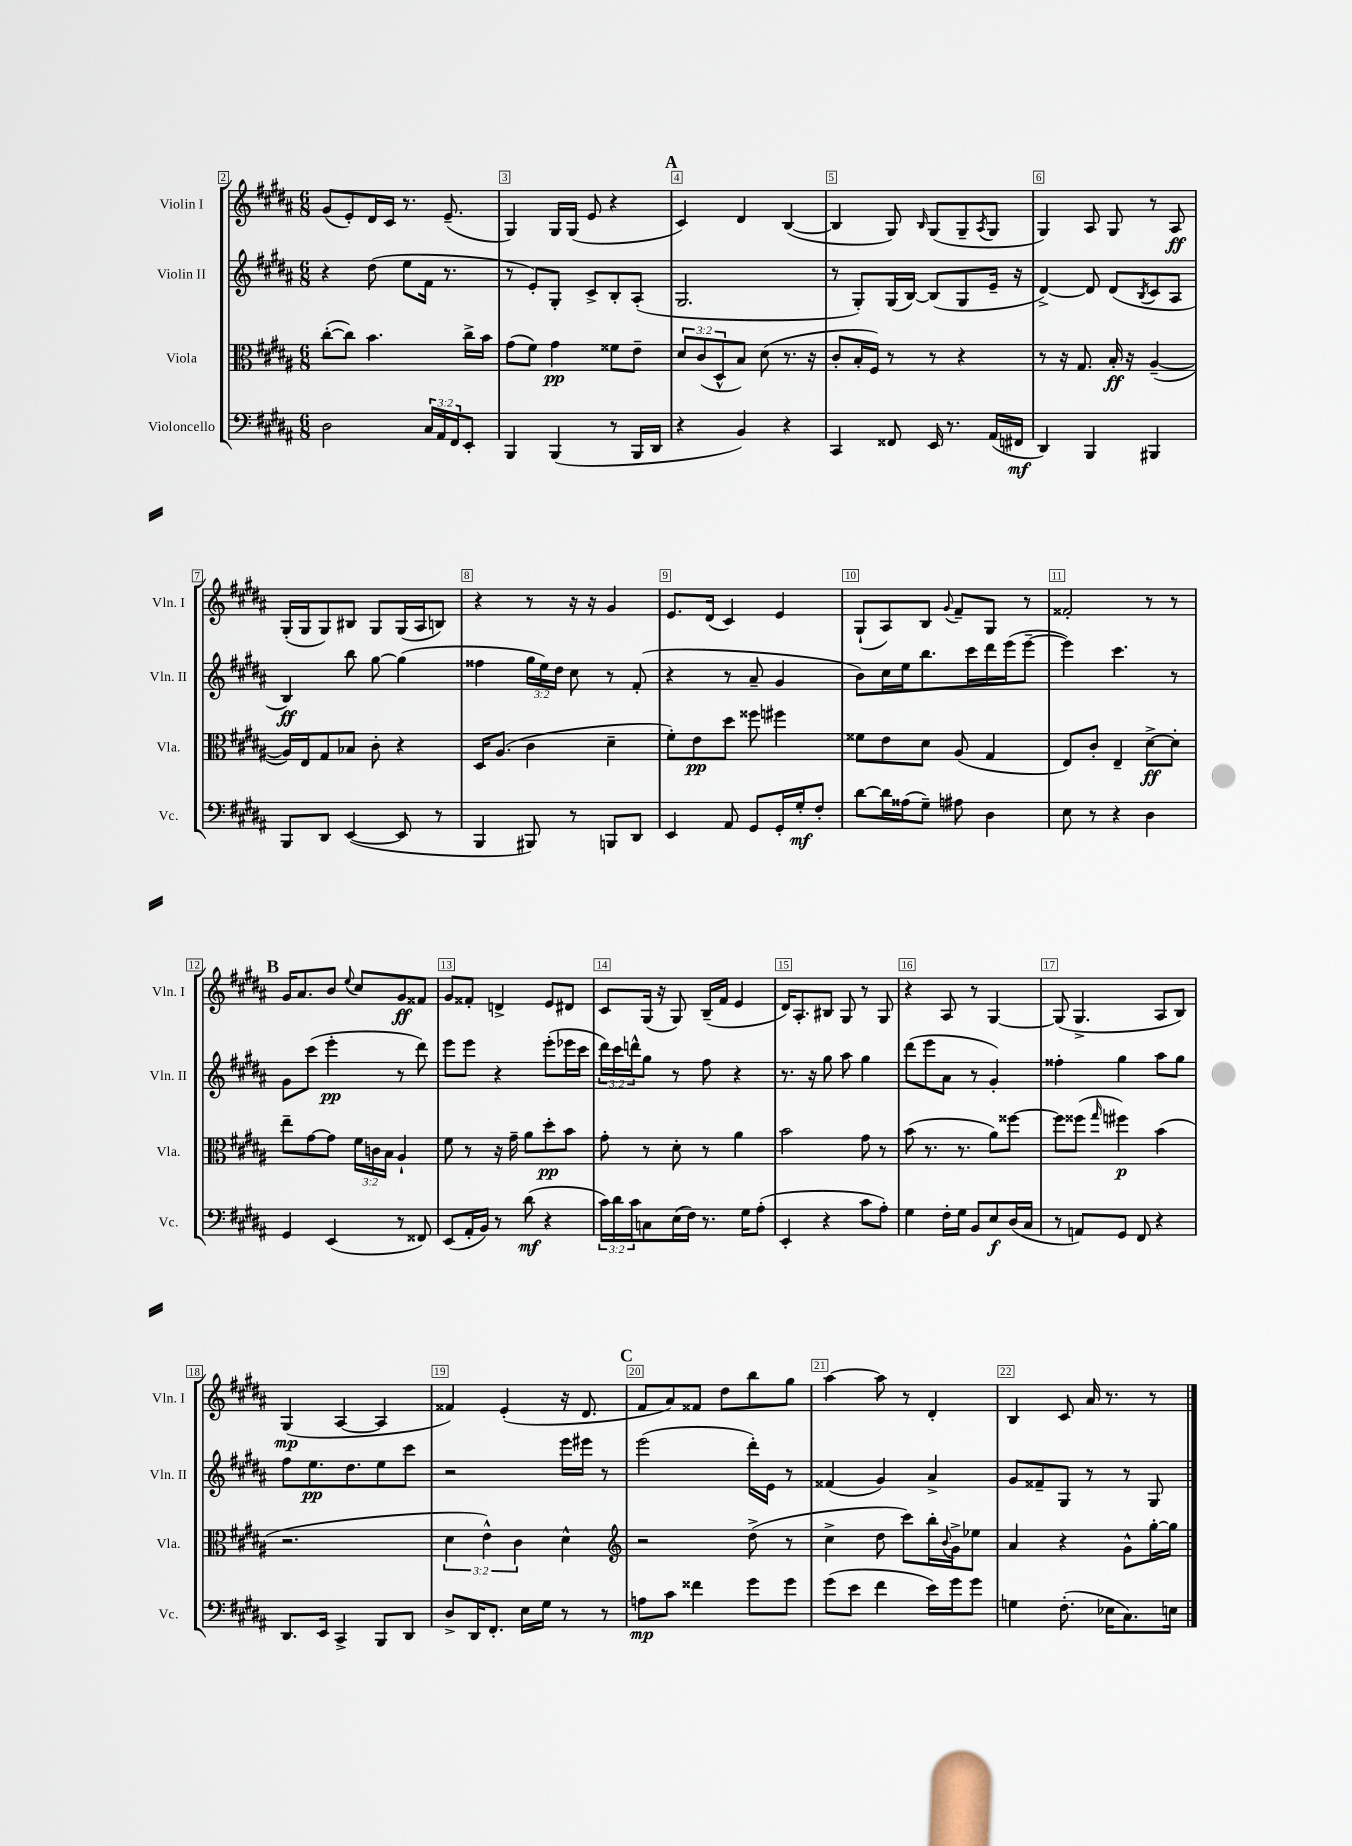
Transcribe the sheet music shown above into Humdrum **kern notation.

**kern	**dynam	**kern	**dynam	**kern	**dynam	**kern	**dynam
*part4	*part4	*part3	*part3	*part2	*part2	*part1	*part1
*staff4	*staff4	*staff3	*staff3	*staff2	*staff2	*staff1	*staff1
*I"Violoncello	*	*I"Viola	*	*I"Violin II	*	*I"Violin I	*
*I'Vc.	*	*I'Vla.	*	*I'Vln. II	*	*I'Vln. I	*
*clefF4	*	*clefC3	*	*clefG2	*	*clefG2	*
*k[f#c#g#d#a#]	*	*k[f#c#g#d#a#]	*	*k[f#c#g#d#a#]	*	*k[f#c#g#d#a#]	*
*M6/8	*	*M6/8	*	*M6/8	*	*M6/8	*
=2	=2	=2	=2	=2	=2	=2	=2
2D#\	.	([8cc#'\L	.	4r	.	(8g#/L	.
.	.	8cc#\J])	.	.	.	8e'/)	.
.	.	4.b\	.	(8dd#\	.	16d#/L	.
.	.	.	.	.	.	16c#/JJ	.
.	.	.	.	8ee\L	.	8.r	.
24C#/LL	.	.	.	16f#\Jk	.	.	.
24AA#/	.	.	.	.	.	.	.
.	.	.	.	8.r	.	(8.e~/	.
24FF#/J	.	.	.	.	.	.	.
8EE'/J	.	16cc#^\LL	.	.	.	.	.
.	.	16b\JJ	.	.	.	.	.
=3	=3	=3	=3	=3	=3	=3	=3
4BBB/	.	(8g#\L	.	8r	.	4G#/)	.
.	.	8f#\J)	.	8e'/L)	.	.	.
(4BBB/	.	4g#\	pp	8G#'/J	.	16G#/LL	.
.	.	.	.	.	.	(16G#/JJ	.
.	.	.	.	8c#^/L	.	8e/	.
8r	.	8f##X\L	.	8B'/	.	4r	.
16BBB/LL	.	8e~\J	.	(8A#'/J	.	.	.
16DD#/JJ	.	.	.	.	.	.	.
!!LO:REH:place=s1:t=A
=4	=4	=4	=4	=4	=4	=4	=4
4r	.	12d#/L	.	2.G#/	.	4c#/)	.
.	.	(12c#/	.	.	.	.	.
.	.	12D#^^/	.	.	.	.	.
4BB/)	.	8B/J)	.	.	.	4d#/	.
.	.	(8d#\	.	.	.	.	.
4r	.	8.r	.	.	.	([4B/	.
.	.	16r	.	.	.	.	.
=5	=5	=5	=5	=5	=5	=5	=5
4CC#/	.	8c#'/L	.	8r	.	4B/]	.
.	.	16B'/L	.	8G#'/L)	.	.	.
.	.	16F#/JJ)	.	.	.	.	.
8FF##X/	.	8r	.	(16G#/L	.	8G#/)	.
.	.	.	.	[16B/JJ)	.	.	.
.	.	.	.	.	.	16qqB/	.
16EE/	.	8r	.	(8B/L]	.	(8G#/L	.
8.r	.	.	.	.	.	.	.
.	.	4r	.	8G#/	.	8G#~/	.
.	.	.	.	.	.	8qA#/	.
(16AA#/LL	.	.	.	16e~/Jk	.	8G#/J	.
16FF#X/JJ	mf	.	.	16r	.	.	.
=6	=6	=6	=6	=6	=6	=6	=6
4DD#/)	.	8r	.	[4d#^/)	.	4G#/)	.
.	.	16r	.	.	.	.	.
.	.	8.G#/	.	.	.	.	.
4BBB/	.	.	.	8d#/]	.	8A#/	.
.	.	16B'/	ff	(8d#/L	.	8G#/	.
.	.	16r	.	.	.	.	.
.	.	.	.	8qB/	.	.	.
4BBB#X/	.	([4A#~/	.	8c#/	.	8r	.
.	.	.	.	8A#/J	.	8A#/	ff
!!LO:LB:g=z
=7	=7	=7	=7	=7	=7	=7	=7
8BBB/L	.	16A#/LL])	.	4B/)	ff	(16G#'/LL	.
.	.	16E/J	.	.	.	16G#/J	.
8DD#/J	.	8G#/	.	.	.	8G#/)	.
([4EE/	.	8B-X/J	.	8bb\	.	8B#X/J	.
.	.	8c#'\	.	[8gg#\	.	8G#/L	.
8EE/]	.	4r	.	(4gg#\]	.	(16G#/L	.
.	.	.	.	.	.	16A#/J	.
8r	.	.	.	.	.	8Bn/J)	.
=8	=8	=8	=8	=8	=8	=8	=8
4BBB/	.	16D#/KL	.	4ff##X\	.	4r	.
.	.	(8.A#/J	.	.	.	.	.
8BBB#X/)	.	4c#\	.	24gg#\LL	.	8r	.
.	.	.	.	24ee\)	.	.	.
.	.	.	.	24dd#\JJ	.	.	.
8r	.	.	.	8cc#\	.	16r	.
.	.	.	.	.	.	16r	.
8BBBn/L	.	4d#~\	.	8r	.	4g#/	.
8DD#/J	.	.	.	(8f#'/	.	.	.
=9	=9	=9	=9	=9	=9	=9	=9
4EE/	.	8f#'\L)	.	4r	.	8.e/L	.
.	.	8e\	pp	.	.	.	.
.	.	.	.	.	.	(16d#/Jk	.
8AA#/	.	8dd#\J	.	8r	.	4c#/)	.
8GG#/L	.	8ff##X\	.	8a#~/	.	.	.
16GG#'/L	.	4ff#X\	.	4g#/	.	4e/	.
16G#'/J	mf	.	.	.	.	.	.
8F#'/J	.	.	.	.	.	.	.
=10	=10	=10	=10	=10	=10	=10	=10
[8d#\L	.	8f##X\L	.	8b\L)	.	(8G#`/L	.
16d#\L]	.	8e\	.	16cc#\L	.	8A#/)	.
(16A##X\J	.	.	.	16ee\J	.	.	.
8G#~\J)	.	8d#\J	.	8.bb\	.	8B/J	.
.	.	.	.	.	.	8qqg#/	.
8A#X\	.	(8A#/	.	.	.	8f#~/L	.
.	.	.	.	16ccc#\L	.	.	.
4D#\	.	4G#/	.	16ddd#\	.	8G#/J	.
.	.	.	.	(16eee\J	.	.	.
.	.	.	.	[8eee~\J	.	8r	.
=11	=11	=11	=11	=11	=11	=11	=11
8E\	.	8E/L)	.	4eee\])	.	2f##X'/	.
8r	.	8c#'/J	.	.	.	.	.
4r	.	4E~/	.	4.ccc#\	.	.	.
4D#\	.	[8d#^\L	ff	.	.	8r	.
.	.	8d#'\J]	.	8r	.	8r	.
!!LO:LB:g=z
!!LO:REH:place=s1:t=B
=12	=12	=12	=12	=12	=12	=12	=12
4GG#/	.	8ee~\L	.	8g#\L	.	16g#/KL	.
.	.	.	.	.	.	8.a#/	.
.	.	[8g#\	.	(8ccc#\J	.	.	.
(4EE/	.	8g#\J]	.	4eee'\	pp	8b/J	.
.	.	.	.	.	.	8qqee/	.
.	.	24f#\LL	.	.	.	8cc#/L	.
.	.	24cn\	.	.	.	.	.
.	.	24B\JJ	.	.	.	.	.
8r	.	4A#`/	.	8r	.	8g#/	ff
8FF##X/)	.	.	.	8ddd#\)	.	8f##X/J	.
=13	=13	=13	=13	=13	=13	=13	=13
(8EE/L	.	8f#\	.	8eee\L	.	8g#/L	.
16AA#'/L	.	8r	.	8eee\J	.	8f##X'/J	.
16BB/JJ)	.	.	.	.	.	.	.
8r	.	16r	.	4r	.	4dn^/	.
.	.	16g#~\	.	.	.	.	.
(8d#\	mf	8a#\L	.	.	.	.	.
4r	.	8dd#'\	pp	(8eee'\L	.	8e/L	.
.	.	8b\J	.	16eee-X\L	.	8d#X/J	.
.	.	.	.	16ccc#\JJ	.	.	.
=14	=14	=14	=14	=14	=14	=14	=14
24c#\LL)	.	8g#'\	.	24ddd#\LL)	.	8c#/L	.
24d#\	.	.	.	24ccc#\	.	.	.
24c#\J	.	.	.	24dddn^^\J	.	.	.
8Cn\	.	8r	.	8gg#\J	.	(16G#/Jk	.
.	.	.	.	.	.	16r	.
(16E\L	.	8d#'\	.	8r	.	8G#/)	.
16F#\JJ)	.	.	.	.	.	.	.
8.r	.	8r	.	8ff#\	.	(16B~/LL	.
.	.	.	.	.	.	16f#/JJ	.
.	.	4a#\	.	4r	.	4e/	.
16G#\KL	.	.	.	.	.	.	.
(8A#'\J	.	.	.	.	.	.	.
=15	=15	=15	=15	=15	=15	=15	=15
4EE'/	.	2b\	.	8.r	.	16d#/KL)	.
.	.	.	.	.	.	8.A#'/	.
.	.	.	.	16r	.	.	.
4r	.	.	.	8gg#\	.	8B#X/J	.
.	.	.	.	8aa#\	.	8G#/	.
8c#\L	.	8g#\	.	4gg#\	.	8r	.
8A#'\J)	.	8r	.	.	.	8G#/	.
=16	=16	=16	=16	=16	=16	=16	=16
4G#\	.	(8b\	.	(8ddd#\L	.	4r	.
.	.	8.r	.	8eee\	.	.	.
16F#'\LL	.	.	.	8a#\J	.	8A#/	.
16G#\JJ	.	8.r	.	.	.	.	.
8BB/L	.	.	.	8r	.	8r	.
8E/	f	8a#\L)	.	4g#'/)	.	[4G#/	.
(16D#/L	.	[8ff##X\J	.	.	.	.	.
16C#/JJ	.	.	.	.	.	.	.
=17	=17	=17	=17	=17	=17	=17	=17
8r	.	8ff##\L]	.	4ff##X'\	.	(8G#/]	.
8AAn/L)	.	(8ff##X\J	.	.	.	4.G#^/	.
.	.	16qqgg#/	.	.	.	.	.
8GG#/J	.	4ff#X\)	p	4gg#\	.	.	.
8FF#/	.	.	.	.	.	.	.
4r	.	(4b\	.	8aa#\L	.	8A#/L	.
.	.	.	.	8gg#\J	.	8B/J)	.
!!LO:LB:g=z
=18	=18	=18	=18	=18	=18	=18	=18
8.DD#/L	.	2.r	.	8ff#\L	.	(4G#/	mp
.	.	.	.	8.ee\	pp	.	.
16EE/Jk	.	.	.	.	.	.	.
4CC#^/	.	.	.	.	.	[4A#/	.
.	.	.	.	8.dd#\	.	.	.
8BBB/L	.	.	.	8ee\	.	4A#/]	.
8DD#/J	.	.	.	8ccc#\J	.	.	.
=19	=19	=19	=19	=19	=19	=19	=19
8D#^/L	.	6d#\	.	2r	.	4f##X/)	.
16DD#/K	.	.	.	.	.	.	.
.	.	6e^^\)	.	.	.	.	.
8.FF#'/J	.	.	.	.	.	.	.
.	.	.	.	.	.	(4e'/	.
.	.	6c#\	.	.	.	.	.
16E\LL	.	.	.	.	.	.	.
16G#\JJ	.	.	.	.	.	.	.
8r	.	4d#^^\	.	16eee\LL	.	16r	.
.	.	.	.	16eee#X\JJ	.	8.d#/	.
8r	.	.	.	8r	.	.	.
!!LO:REH:place=s1:t=C
=20	=20	=20	=20	=20	=20	=20	=20
*	*	*clefG2	*	*	*	*	*
8An\L	mp	2r	.	(2eee\	.	8f#/L	.
8c#\J	.	.	.	.	.	8a#/)	.
4f##X\	.	.	.	.	.	8f##X/J	.
.	.	.	.	.	.	8dd#\L	.
8g#\L	.	(8dd#^\	.	16ddd#'\LL)	.	8bb\	.
.	.	.	.	16e\JJ	.	.	.
8g#\J	.	8r	.	8r	.	8gg#\J	.
=21	=21	=21	=21	=21	=21	=21	=21
(8g#\L	.	4cc#^\	.	(4f##X/	.	[4aa#\	.
8e\J	.	.	.	.	.	.	.
4f#\	.	8dd#\	.	4g#/)	.	8aa#\]	.
.	.	8ccc#\L)	.	.	.	8r	.
16e\LL)	.	16bb'\L	.	4a#^/	.	4d#'/	.
.	.	8qqb/	.	.	.	.	.
16g#\J	.	16g#^\J	.	.	.	.	.
8g#\J	.	8ee-X\J	.	.	.	.	.
=22	=22	=22	=22	=22	=22	=22	=22
4Gn\	.	4a#/	.	8g#/L	.	4B/	.
.	.	.	.	8f##X~/	.	.	.
(8.F#'\	.	4r	.	8G#/J	.	8c#/	.
.	.	.	.	8r	.	16a#/	.
16E-X\KL	.	.	.	.	.	8.r	.
8.C#\)	.	8g#^^\L	.	8r	.	.	.
.	.	[16gg#'\L	.	8G#/	.	8r	.
16En\Jk	.	16gg#\JJ]	.	.	.	.	.
==	==	==	==	==	==	==	==
*-	*-	*-	*-	*-	*-	*-	*-
